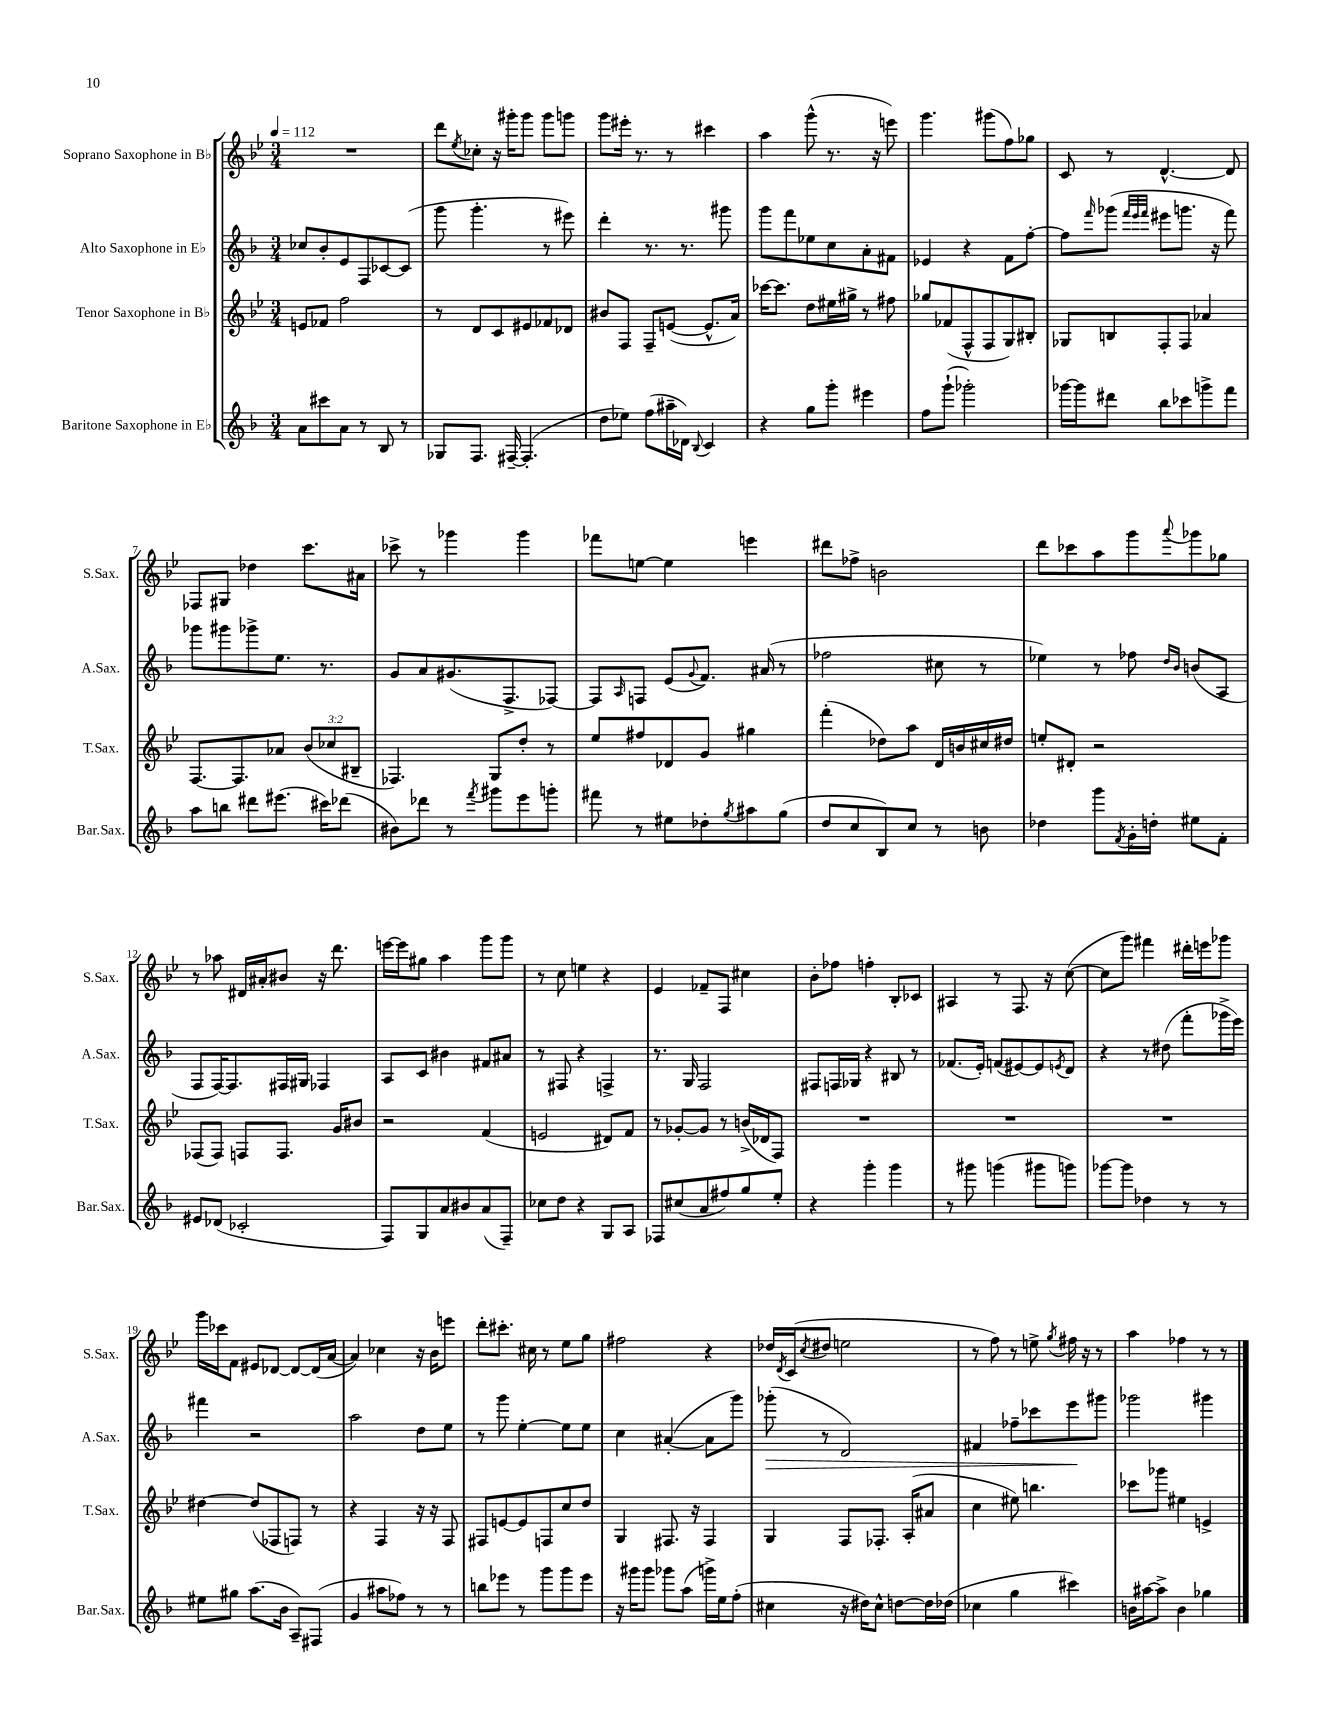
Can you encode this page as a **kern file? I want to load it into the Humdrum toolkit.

**kern	**kern	**kern	**kern
*staff4	*staff3	*staff2	*staff1
*clefG2	*clefG2	*clefG2	*clefG2
*k[b-]	*k[b-e-]	*k[b-]	*k[b-e-]
*M3/4	*M3/4	*M3/4	*M3/4
*MM112	*MM112	*MM112	*MM112
8a\L	8e/L	8cc-/L	2.r
8ccc#\	8f-/J	8b-'/	.
8a\J	2ff\	8e/	.
8r	.	8F/	.
8B-/	.	[8c-/	.
8r	.	(8c-/]J	.
=	=	=	=
8G-/L	8r	8ggg\	8ddd\L
.	.	.	8qee-/
8.F/J	8d/L	4.ggg'\	8cc-'\J
.	8c/	.	16r
[16F#~/	.	.	16ggg#'\LK
(4.F#'/]	8e#/	.	8ggg#\J
.	8f-/	8r	8ggg#\L
.	8d-/J	8eee#\)	8ggg\J
=	=	=	=
8dd\L	8b#/L	4ddd'\	8ggg\L
8ee-\J)	8F/J	.	16eee#'\Jk
.	.	.	8.r
(8ff\L	8F~/L	8.r	.
16aa#~\L	([8e/J	.	8r
16d-\JJ)	.	8.r	.
8qqB-/	.	.	.
4c/	8.e^^/]L	.	4ccc#\
.	.	8ggg#\	.
.	16a/Jk)	.	.
=	=	=	=
4r	[16ccc-\LK	8ggg\L	4aa\
.	8.ccc-\]J	.	.
.	.	8fff\	.
8gg\L	8dd\L	8ee-\	(8ggg^^\
8ggg'\J	16ee#\L	8cc\	8.r
.	16gg#^\JJ	.	.
4eee#\	8r	8a'\	.
.	.	.	16r
.	8ff#\	8f#\J	8eee\)
=	=	=	=
8ff\L	8gg-/L	4e-/	4.ggg\
(8ggg`\J	(8f-/	.	.
2ggg-'\)	8F^^/	4r	.
.	8F/	.	(8ggg#\L
.	8G/)	8f\L	8ff\)
.	8B#'/J	[8ff'\J	8gg-\J
=	=	=	=
[16ggg-\LL	8G-/L	8ff\]L	8c/
16ggg-\]J	.	.	.
.	.	16qqfff/	.
8ddd#\J	8B/	(8ggg-\J	8r
.	.	32qqfff/LLL	.
.	.	32qqeee/	.
.	.	32qqfff/JJJ	.
8bb-\L	8F'/	8eee#\L	[4.d^^/
8ccc-\	8F/J	8.ggg\J	.
8ggg^\	4a-/	.	.
.	.	16r	.
8fff\J	.	8fff\)	8d/]
=	=	=	=
8aa\L	[8.F/L	8ggg-\L	8F-/L
8bb\J	.	8ggg#\	8G#/J
.	8.F/]	.	.
8ddd#\L	.	8ggg-^\	4dd-\
(8.eee#\J	8a-/J	8.ee\J	.
.	(12b-/L	.	8.ccc\L
16ccc#\LK)	.	8.r	.
.	12cc-/	.	.
(8ddd-\J	.	.	.
.	12B#~/J	.	.
.	.	.	16a#\Jk
=	=	=	=
8b#\L)	4.F-/)	8g/L	8ccc-^\
8ddd-\J	.	8a/	8r
8r	.	(8.g#/	4ggg-\
8qfff/	.	.	.
8ggg#\L	8G/L	.	.
.	.	8.F^/	.
8eee\	8dd'/J	.	4ggg-\
8ggg'\J	8r	[8F-/J)	.
=	=	=	=
8fff#\	8ee-/L	8F-/]L	8fff-\L
.	.	16qqA/	.
8r	8ff#/	8F/J	[8ee\J
8ee#\L	8d-/	(8e/L	4ee\]
.	.	8qqg/	.
8dd-'\	8g/J	8.f/J)	.
8qgg/	.	.	.
8aa#\	4gg#\	.	4eee\
.	.	(16a#/	.
(8gg\J	.	8r	.
=	=	=	=
8dd/L	(4fff'\	2ff-\	8ddd#\L
8cc/	.	.	8ff-^\J
8B-/)	8dd-\L)	.	2b\
8cc/J	8aa\J	.	.
8r	16d/LL	8cc#\	.
.	16b/	.	.
8b\	16cc#/	8r	.
.	16dd#/JJ	.	.
=	=	=	=
4dd-\	8ee'/L	4ee-\)	8ddd\L
.	8d#'/J	.	8ccc-\
8ggg\L	2r	8r	8aa\
8qf/	.	.	.
16g'\L	.	8ff-\	8ggg\
16dd'\JJ	.	.	.
.	.	16qqdd/LL	.
.	.	16qqb-/JJ	8qqaaa/
8ee#\L	.	(8b/L	8ggg-\
8f'\J	.	8A/J	8gg-\J
=	=	=	=
8e#/L	(8F-/L	8F/L	8r
(8d-/J	8F-/J)	[16F/K)	8aa-\
.	.	8.F/]	.
2c-'/	8F/L	.	16d#/LL
.	.	.	16a#'/J
.	8.F/J	16F#/L	8b#/J
.	.	16G#/JJ	.
.	.	4F-/	16r
.	16g/LK	.	8.ddd\
.	8b#/J	.	.
=	=	=	=
8F/L)	2r	8A/L	[16eee\LL
.	.	.	16eee\]J
8G/	.	8c/J	8gg#\J
8a/	.	4b#\	4aa\
8b#/	.	.	.
(8a/	(4f/	8f#/L	8ggg\L
8F~/J)	.	8a#/J	8ggg\J
=	=	=	=
8cc-\L	2e/	8r	8r
8dd\J	.	8F#/	8cc\
4r	.	4r	4ee\
8G/L	8d#/L)	4F^/	4r
8A/J	8f/J	.	.
=	=	=	=
8F-/L	8r	8.r	4e-/
(8cc#/	[8g-'/L	.	.
.	.	16G/	.
8a/	8g-/]J	2F/	8f-~/L
8ff#/)	8r	.	8F/J
8gg/	(16b^/LL	.	4cc#\
.	16d-/J	.	.
8ee'/J	8F/J)	.	.
=	=	=	=
4r	2.r	8F#/L	8b-'\L
.	.	16F/L	8ff-\J
.	.	16G-/JJ	.
4ggg'\	.	4r	4ff'\
4ggg\	.	8B#/	8B-'/L
.	.	8r	8c-/J
=	=	=	=
8r	2.r	(8.f-/L	4A#/
8ggg#\	.	.	.
.	.	16e'/Jk)	.
(4ggg\	.	(8f/L	8r
.	.	[8e#/)	8.F/
8ggg#\L	.	8e#/]	.
.	.	.	16r
.	.	8qe/	.
8ggg\J)	.	8d/J	([8cc\
=	=	=	=
[8ggg-\L	2.r	4r	8cc\]L
8ggg-\]J	.	.	8ggg\J)
4dd-\	.	8r	4fff#\
.	.	(8dd#\	.
8r	.	8fff'\L	16ddd#'\LL
.	.	.	16eee\J
8r	.	16ggg-^\L	8ggg-\J
.	.	16eee\JJ)	.
=	=	=	=
8ee#\L	[4dd#\	4fff#\	16ggg\LL
.	.	.	16ccc-\J
8gg#\J	.	.	8f\J
(8.aa\L	(8dd#/]L	2r	8e#/L
.	8F-/	.	[8d-/J
16b-\Jk	.	.	.
8A~/L)	8F/J)	.	8d-/_L
(8F#/J	8r	.	(16d-/]L
.	.	.	[16a/JJ
=	=	=	=
4g/	4r	2aa\	4a/])
8aa#\L	4F/	.	4cc-\
8ff-\J)	.	.	.
8r	16r	8dd\L	16r
.	16r	.	16b-\LK
8r	8F/	8ee\J	8eee\J
=	=	=	=
8bb\L	8F#/L	8r	8ddd'\L
8eee-\J	[8e/	8ggg\	8.ccc#'\J
8r	8e/]	[4ee'\	.
.	.	.	16cc#\
8ggg\L	8F/	.	8r
8ggg\	8cc/	8ee\]L	8ee-\L
8eee-\J	8dd/J	8ee\J	8gg\J
=	=	=	=
16r	4G/	4cc\	2ff#\
16ggg#\LK	.	.	.
8ggg#\J	.	.	.
8ggg-\L	8.F#/	([4a#'/	.
(8aa\J	.	.	.
.	16r	.	.
16ggg^\LL)	4F#/	8a#\]L	4r
16ee\J	.	.	.
(8ff'\J	.	8ggg\J)	.
=	=	=	=
4cc#\	4G/	(8ggg-'\	16dd-/LL
.	.	.	8qd/
.	.	.	(16c/J
.	.	.	8qcc/
.	.	8r	8dd#/J
16r	8F/L	2d/)	2ee\
16dd#\LK)	.	.	.
8cc#^^\J	8.F-'/J	.	.
[8dd\L	.	.	.
.	(16A'/LK	.	.
16dd\]L	8a#/J	.	.
(16dd-\JJ	.	.	.
=	=	=	=
4cc-\	4cc\	4f#/	8r
.	.	.	8ff\)
4gg\	8ee#\)	8ff-~\L	8r
.	4.bb\	8ccc-\	8ee^\
.	.	.	8qgg/
4ccc#\)	.	8eee\	16ff#\
.	.	.	16r
.	.	8ggg#\J	8r
=	=	=	=
16b\LL	8ccc-\L	2ggg-\	4aa\
[16aa#\J	.	.	.
8aa#^\]J	8ggg-\J	.	.
4b\	4ee#\	.	4ff-\
4gg-\	4e^/	4ggg#\	8r
.	.	.	8r
==	==	==	==
*-	*-	*-	*-
